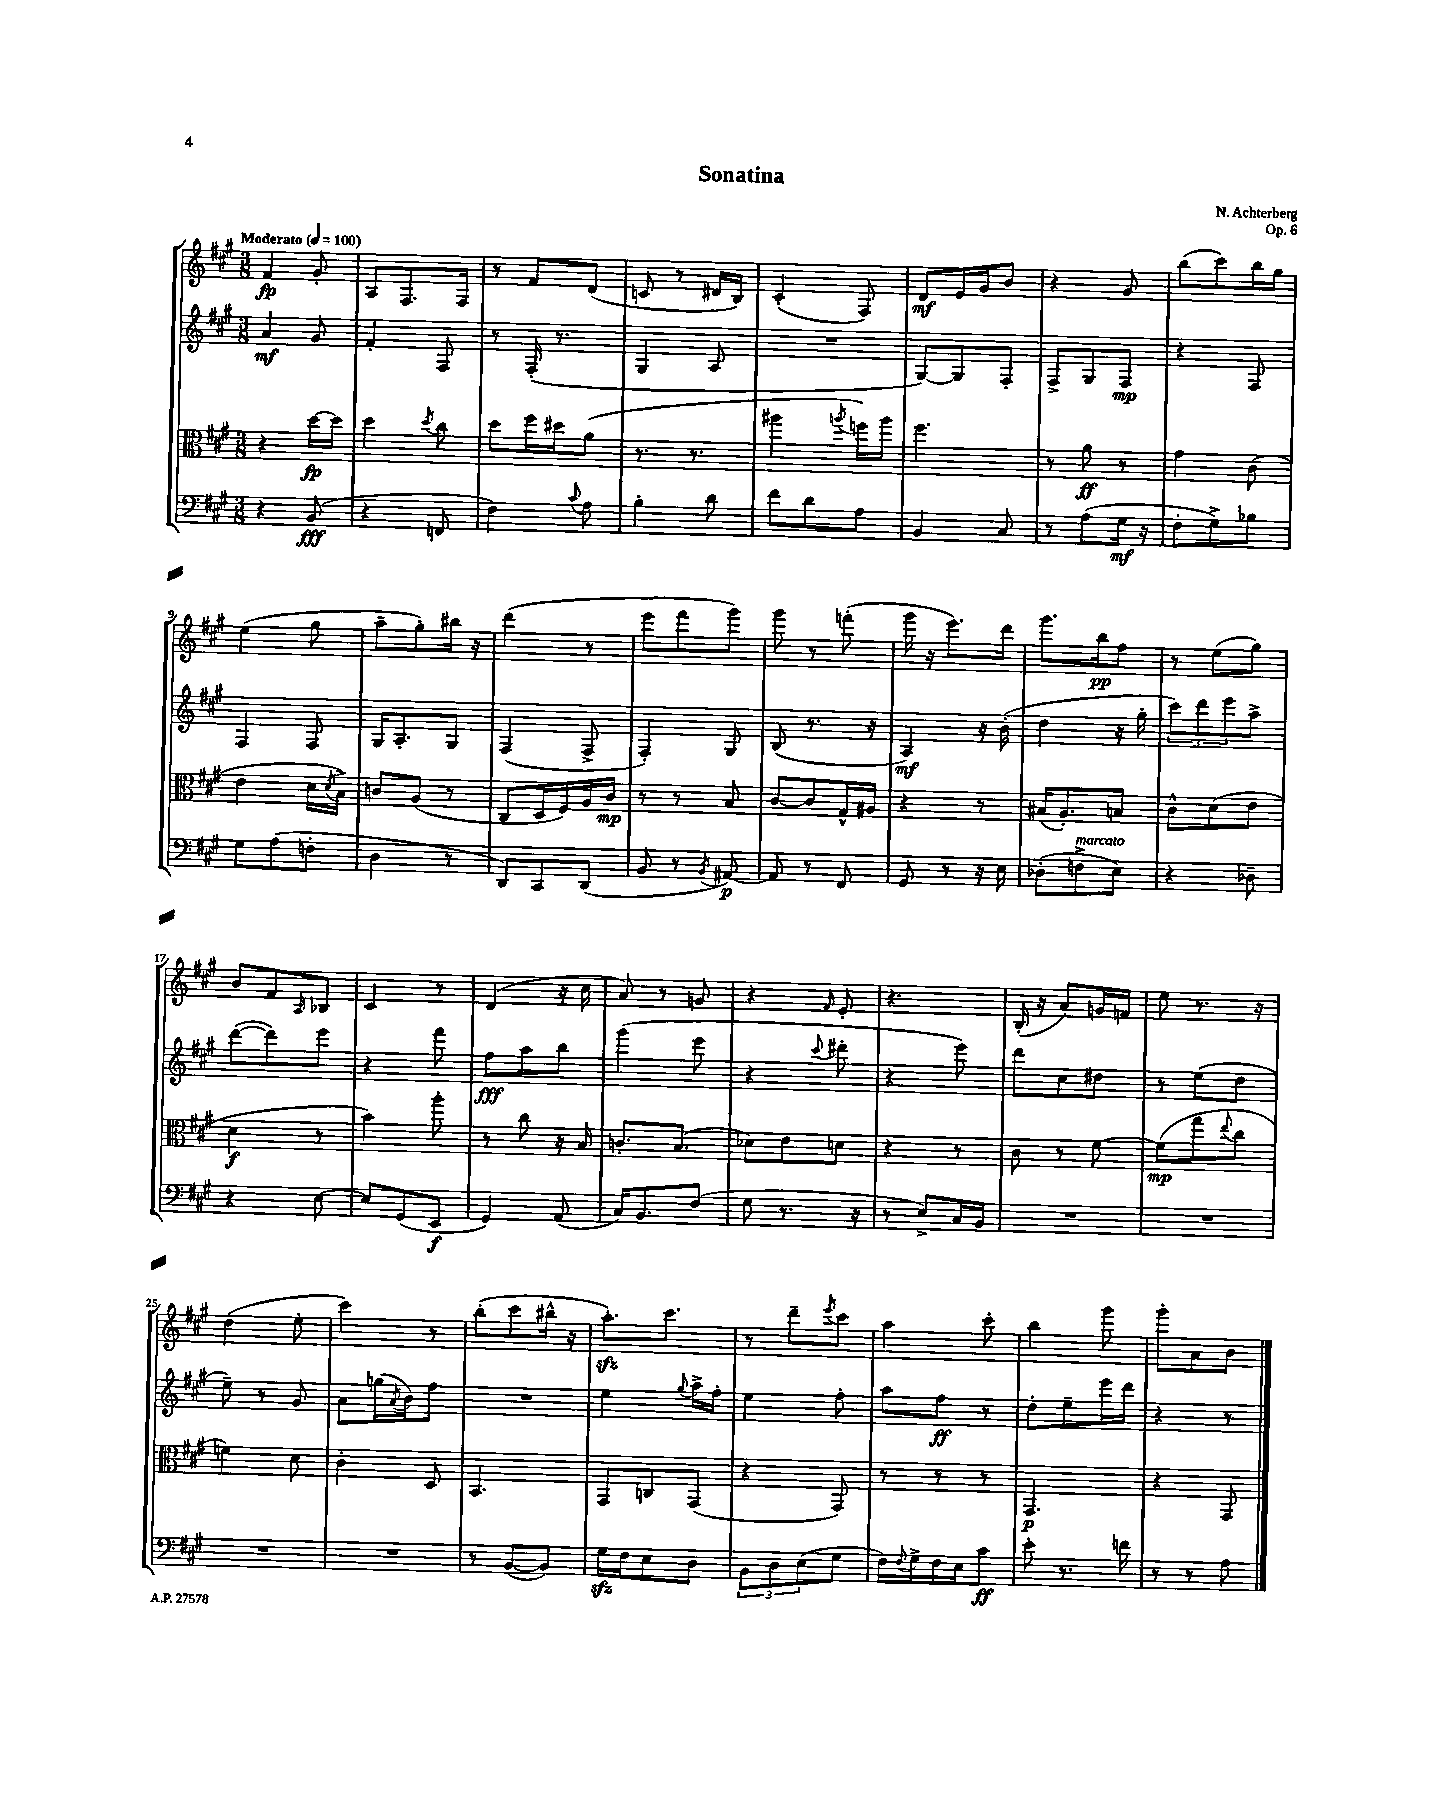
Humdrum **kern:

**kern	**dynam	**kern	**dynam	**kern	**dynam	**kern	**dynam
*part4	*part4	*part3	*part3	*part2	*part2	*part1	*part1
*staff4	*staff4	*staff3	*staff3	*staff2	*staff2	*staff1	*staff1
*clefF4	*	*clefC3	*	*clefG2	*	*clefG2	*
*k[f#c#g#]	*	*k[f#c#g#]	*	*k[f#c#g#]	*	*k[f#c#g#]	*
*M3/8	*	*M3/8	*	*M3/8	*	*M3/8	*
*MM100	*	*MM100	*	*MM100	*	*MM100	*
=1	=1	=1	=1	=1	=1	=1	=1
!	!	!	!	!	!	!LO:TX:a:B:t=Moderato	!
4r	.	4r	.	4a/	mf	4f#/	fp
(8BB/	fff	[16dd\LL	fp	8g#/	.	8g#'/	.
.	.	16dd\JJ]	.	.	.	.	.
=2	=2	=2	=2	=2	=2	=2	=2
4r	.	4dd\	.	4f#'/	.	8A/L	.
.	.	.	.	.	.	8.F#/	.
.	.	8qdd/	.	.	.	.	.
8FFn/	.	8cc#\	.	8F#/	.	.	.
.	.	.	.	.	.	16F#/Jk	.
=3	=3	=3	=3	=3	=3	=3	=3
4F#\)	.	8dd\L	.	8r	.	8r	.
.	.	16ff#\L	.	(16F#'/	.	8f#/L	.
.	.	16dd#X\J	.	8.r	.	.	.
8qqc#/	.	.	.	.	.	.	.
8A\	.	(8a\J	.	.	.	(8d/J	.
=4	=4	=4	=4	=4	=4	=4	=4
4B'\	.	8.r	.	4G#/	.	8cn/	.
.	.	.	.	.	.	8r	.
.	.	8.r	.	.	.	.	.
8d\	.	.	.	8A/	.	16d#X/LL	.
.	.	.	.	.	.	16B/JJ)	.
=5	=5	=5	=5	=5	=5	=5	=5
8f#\L	.	4aa#X\	.	4.r	.	(4c#'/	.
8d\	.	.	.	.	.	.	.
.	.	8qaan/	.	.	.	.	.
8A\J	.	16ffn\LL)	.	.	.	8F#/)	.
.	.	16aa\JJ	.	.	.	.	.
=6	=6	=6	=6	=6	=6	=6	=6
4BB/	.	4.ff#\	.	[8G#/L)	.	8d/L	mf
.	.	.	.	8G#/]	.	16e/L	.
.	.	.	.	.	.	16g#/J	.
8C#/	.	.	.	8F#'/J	.	8b/J	.
=7	=7	=7	=7	=7	=7	=7	=7
8r	.	8r	.	8F#^/L	.	4r	.
(8A\L	.	8a\	ff	8G#/	.	.	.
16G#\Jk	mf	8r	.	8F#/J	mp	8g#/	.
16r	.	.	.	.	.	.	.
=8	=8	=8	=8	=8	=8	=8	=8
8F#'\L	.	4g#\	.	4r	.	(8bb\L	.
8G#^\)	.	.	.	.	.	8ccc#\)	.
8B-X\J	.	(8c#\	.	8F#/	.	16bb\L	.
.	.	.	.	.	.	16gg#\JJ	.
!!LO:LB:g=z
=9	=9	=9	=9	=9	=9	=9	=9
8G#\L	.	4e\	.	4F#/	.	(4ee\	.
(8A\	.	.	.	.	.	.	.
8Fn'\J	.	16d\LL	.	8F#/	.	8gg#\	.
.	.	8qd/	.	.	.	.	.
.	.	16B^\JJ)	.	.	.	.	.
=10	=10	=10	=10	=10	=10	=10	=10
4D\	.	8cn/L	.	16G#/KL	.	8aa~\L	.
.	.	.	.	8.A'/	.	.	.
.	.	(8A/J	.	.	.	8gg#'\)	.
8r	.	8r	.	8G#/J	.	16bb#X\Jk	.
.	.	.	.	.	.	16r	.
=11	=11	=11	=11	=11	=11	=11	=11
8DD/L)	.	8C#/L	.	(4F#/	.	(4ddd\	.
8CC#/	.	16D/L	.	.	.	.	.
.	.	16F#/)	.	.	.	.	.
(8DD/J	.	16A/	.	8F#^/	.	8r	.
.	.	16c#/JJ	mp	.	.	.	.
=12	=12	=12	=12	=12	=12	=12	=12
8BB/	.	8r	.	4F#'/)	.	8eee\L	.
8r	.	8r	.	.	.	8fff#\	.
8qBB/	.	.	.	.	.	.	.
[8AA#X/)	p	8B/	.	8G#/	.	8ggg#\J)	.
=13	=13	=13	=13	=13	=13	=13	=13
8AA#/]	.	[8c#/L	.	(8B/	.	8ggg#\	.
8r	.	8c#/]	.	8.r	.	8r	.
8FF#/	.	16G#^^/L	.	.	.	(8fffn'\	.
.	.	16A#X/JJ	.	16r	.	.	.
=14	=14	=14	=14	=14	=14	=14	=14
8GG#/	.	4r	.	4A/)	mf	16ggg#\	.
.	.	.	.	.	.	16r	.
8r	.	.	.	.	.	8.eee\L)	.
16r	.	8r	.	16r	.	.	.
16E\	.	.	.	(16b'\	.	16ddd\Jk	.
=15	=15	=15	=15	=15	=15	=15	=15
(8D-X'\L	.	(16B#X/KL	.	4dd\	.	8.ggg#\L	.
.	.	8.A'/)	.	.	.	.	.
!LO:TX:a:i:t=marcato	!	!	!	!	!	!	!
8Fn^\	.	.	.	.	.	.	.
.	.	.	.	.	.	16bb\k	pp
8E\J)	.	8Bn/J	.	16r	.	8ff#\J	.
.	.	.	.	16gg#'\	.	.	.
=16	=16	=16	=16	=16	=16	=16	=16
4r	.	8c#^^\L	.	12ccc#\L)	.	8r	.
.	.	.	.	12ddd\	.	.	.
.	.	(8d\	.	.	.	(8ee\L	.
.	.	.	.	12eee\	.	.	.
8D-X~\	.	8e\J	.	8aa^\J	.	8gg#\J)	.
!!LO:LB:g=z
=17	=17	=17	=17	=17	=17	=17	=17
4r	.	4d\	f	([8ddd\L	.	8b/L	.
.	.	.	.	8ddd\])	.	8f#/	.
.	.	.	.	.	.	16qqA/	.
[8E\	.	8r	.	8eee\J	.	8B-X/J	.
=18	=18	=18	=18	=18	=18	=18	=18
8E/L]	.	4b\)	.	4r	.	4c#/	.
(8GG#/	.	.	.	.	.	.	.
8EE/J	f	8aa'\	.	8fff#\	.	8r	.
=19	=19	=19	=19	=19	=19	=19	=19
4GG#/)	.	8r	.	8ff#\L	fff	(4d/	.
.	.	8cc#\	.	8aa\	.	.	.
(8AA/	.	16r	.	8bb\J	.	16r	.
.	.	16B/	.	.	.	16cc#\	.
=20	=20	=20	=20	=20	=20	=20	=20
16C#/KL)	.	8.cn'/L	.	(4ggg#\	.	8a/)	.
8.BB/	.	.	.	.	.	.	.
.	.	.	.	.	.	8r	.
.	.	(8.B/J	.	.	.	.	.
(8F#/J	.	.	.	8eee\	.	8gn/	.
=21	=21	=21	=21	=21	=21	=21	=21
8G#\	.	8d-X\L)	.	4r	.	4r	.
8.r	.	8e\	.	.	.	.	.
.	.	.	.	8qqccc#/	.	16qqf#/	.
.	.	8dn\J	.	8ddd#X'\	.	8e'/	.
16r	.	.	.	.	.	.	.
=22	=22	=22	=22	=22	=22	=22	=22
8r	.	4r	.	4r	.	4.r	.
8E^/L)	.	.	.	.	.	.	.
16C#/L	.	8r	.	8eee\)	.	.	.
16BB/JJ	.	.	.	.	.	.	.
=23	=23	=23	=23	=23	=23	=23	=23
4.r	.	8c#\	.	8ddd\L	.	(16B'/	.
.	.	.	.	.	.	16r	.
.	.	8r	.	8cc#\	.	8a/L)	.
.	.	[8f#\	.	8dd#X\J	.	16gn/L	.
.	.	.	.	.	.	16fn/JJ	.
=24	=24	=24	=24	=24	=24	=24	=24
4.r	.	(8f#\L]	mp	8r	.	8ee\	.
.	.	8gg#\	.	(8ee\L	.	8.r	.
.	.	8qqee/	.	.	.	.	.
.	.	8cc#\J	.	8dd\J	.	.	.
.	.	.	.	.	.	16r	.
!!LO:LB:g=z
=25	=25	=25	=25	=25	=25	=25	=25
4.r	.	4fn\)	.	8ee~\)	.	(4dd\	.
.	.	.	.	8r	.	.	.
.	.	8d\	.	8g#/	.	8ee'\	.
=26	=26	=26	=26	=26	=26	=26	=26
4.r	.	4c#'\	.	8a\L	.	4ccc#\)	.
.	.	.	.	(16ggn\L	.	.	.
.	.	.	.	8qa/	.	.	.
.	.	.	.	16b\J)	.	.	.
.	.	8D/	.	8ff#\J	.	8r	.
=27	=27	=27	=27	=27	=27	=27	=27
8r	.	4.BB/	.	4.r	.	(8bb'\L	.
([8BB/L	.	.	.	.	.	8ccc#\	.
8BB/J])	.	.	.	.	.	16bb#X^^\Jk	.
.	.	.	.	.	.	16r	.
=28	=28	=28	=28	=28	=28	=28	=28
16G#zz\LL	.	8GG#/L	.	4ee\	.	8.aazz'\L)	.
16F#\J	.	.	.	.	.	.	.
8E\	.	8Cn/	.	.	.	.	.
.	.	.	.	.	.	8.ccc#\J	.
.	.	.	.	8qqgg#/	.	.	.
8D\J	.	(8GG#/J	.	16aa^\LL	.	.	.
.	.	.	.	16ff#'\JJ	.	.	.
=29	=29	=29	=29	=29	=29	=29	=29
12BB\L	.	4r	.	4ee\	.	8r	.
12D\	.	.	.	.	.	.	.
.	.	.	.	.	.	8ddd~\L	.
(12E\	.	.	.	.	.	.	.
.	.	.	.	.	.	8qeee/	.
8G#\J	.	8GG#/)	.	8ff#'\	.	8ccc#\J	.
=30	=30	=30	=30	=30	=30	=30	=30
16F#\LL)	.	8r	.	8aa\L	.	4aa\	.
8qqF#/	.	.	.	.	.	.	.
16G#^\	.	.	.	.	.	.	.
16F#\	.	8r	.	8ff#\J	ff	.	.
16E\J	.	.	.	.	.	.	.
8c#\J	ff	8r	.	8r	.	8ccc#'\	.
=31	=31	=31	=31	=31	=31	=31	=31
8e'\	.	4.GG#/	p	8dd'\L	.	4bb\	.
8.r	.	.	.	8ee~\	.	.	.
.	.	.	.	16eee\L	.	8ggg#\	.
16fn\	.	.	.	16ddd\JJ	.	.	.
=32	=32	=32	=32	=32	=32	=32	=32
8r	.	4r	.	4r	.	8ggg#'\L	.
8r	.	.	.	.	.	8a\	.
8A\	.	8GG#/	.	8r	.	8b\J	.
==	==	==	==	==	==	==	==
*-	*-	*-	*-	*-	*-	*-	*-
